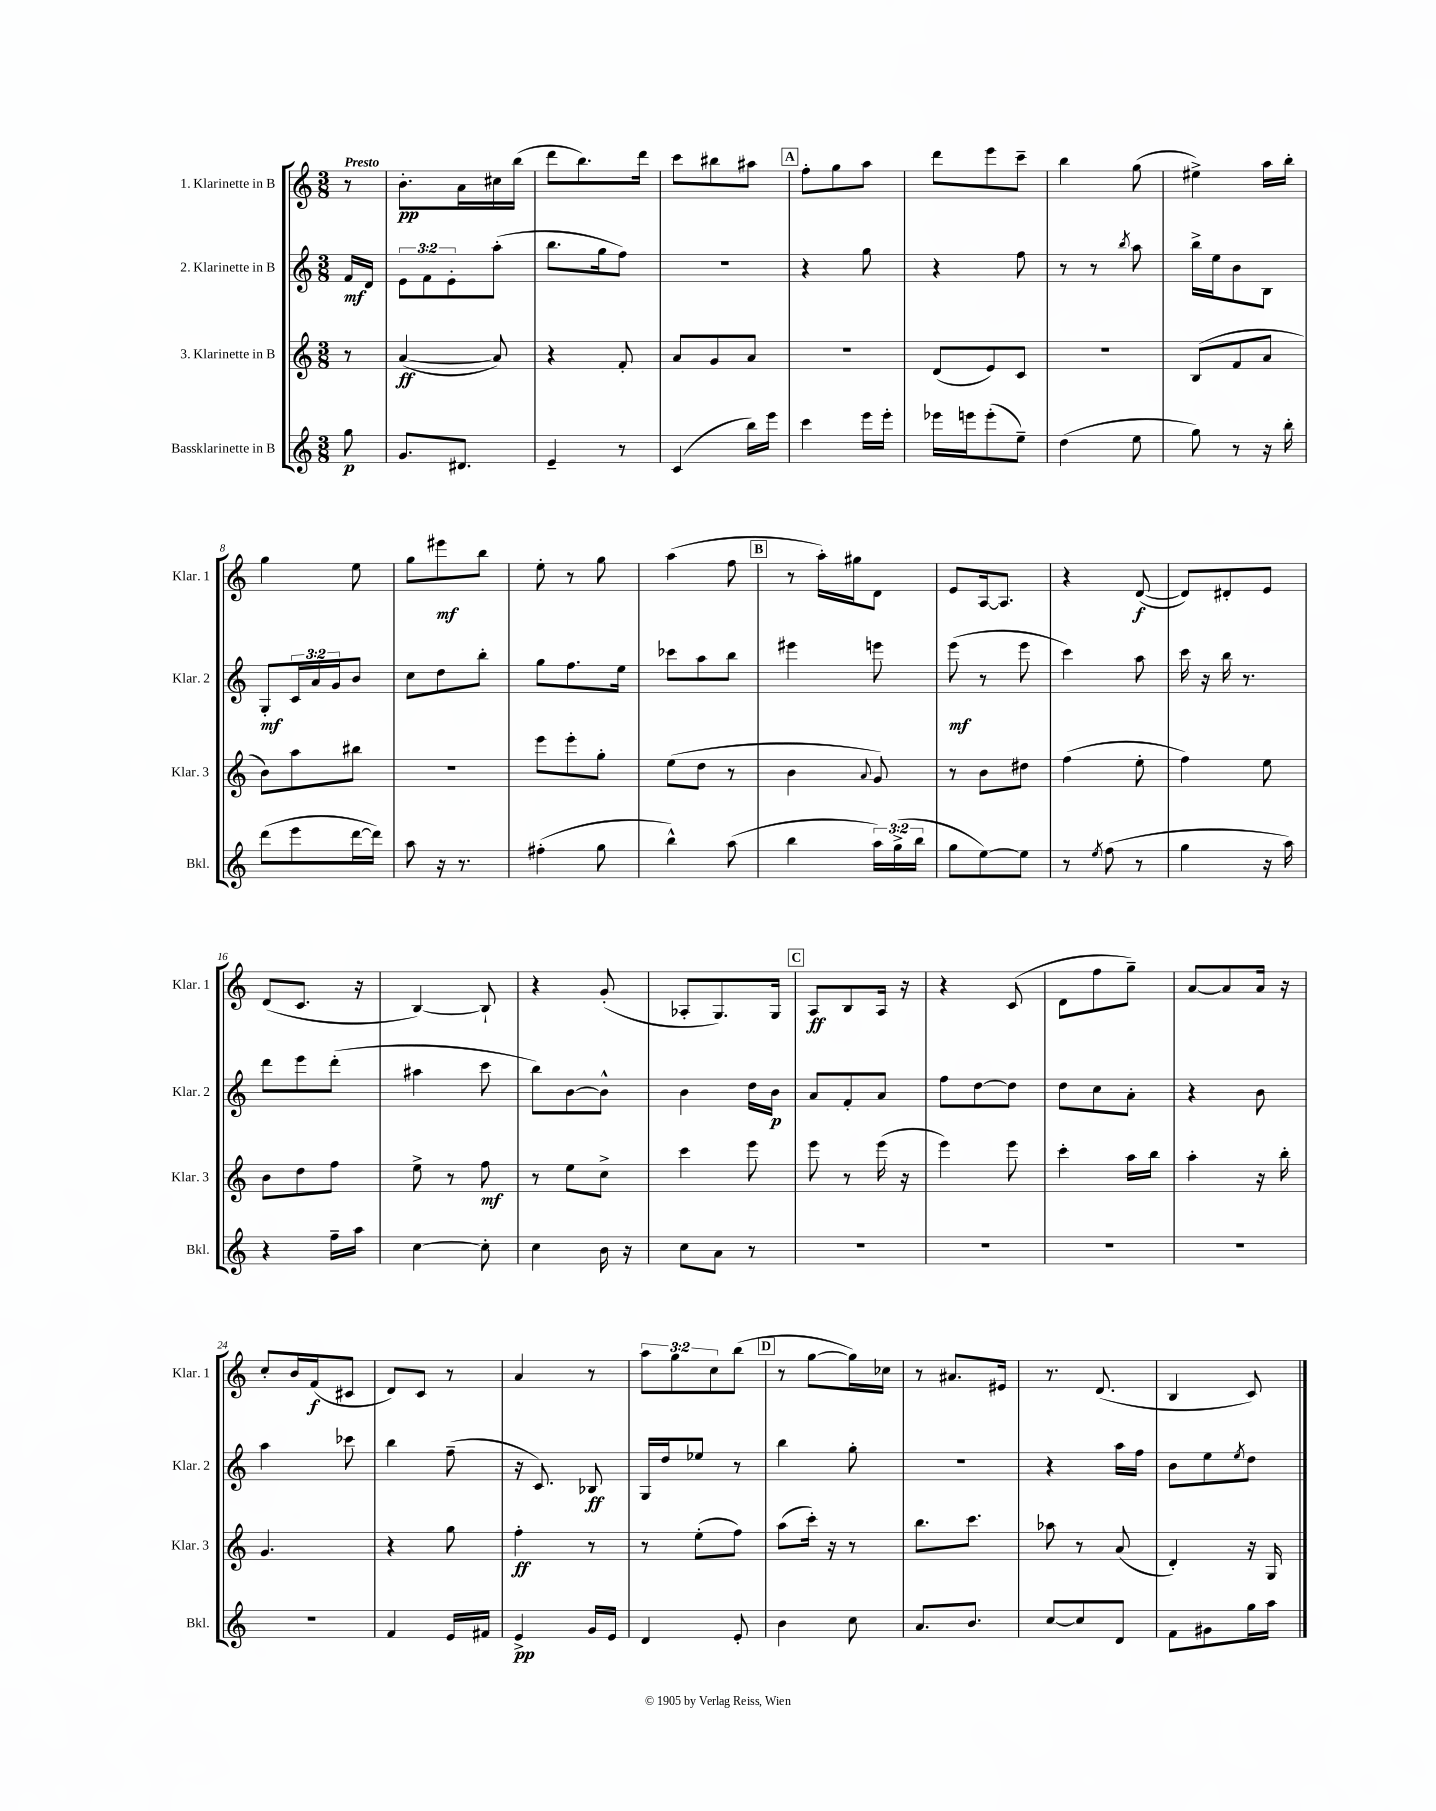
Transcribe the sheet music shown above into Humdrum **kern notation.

**kern	**dynam	**kern	**dynam	**kern	**dynam	**kern	**dynam
*part4	*part4	*part3	*part3	*part2	*part2	*part1	*part1
*staff4	*staff4	*staff3	*staff3	*staff2	*staff2	*staff1	*staff1
*I"Bassklarinette in B	*	*I"3. Klarinette in B	*	*I"2. Klarinette in B	*	*I"1. Klarinette in B	*
*I'Bkl.	*	*I'Klar. 3	*	*I'Klar. 2	*	*I'Klar. 1	*
*clefG2	*	*clefG2	*	*clefG2	*	*clefG2	*
*k[]	*	*k[]	*	*k[]	*	*k[]	*
*M3/8	*	*M3/8	*	*M3/8	*	*M3/8	*
=	=	=	=	=	=	=	=
!	!	!	!	!	!	!LO:TX:a:B:t=Presto	!
8gg\	p	8r	.	16f/LL	mf	8r	.
.	.	.	.	16d/JJ	.	.	.
=1	=1	=1	=1	=1	=1	=1	=1
8.g/L	.	([4a/	ff	12e\L	.	8.b'\L	pp
.	.	.	.	12f\	.	.	.
.	.	.	.	12e'\	.	.	.
8.d#X/J	.	.	.	.	.	16a\L	.
.	.	8a/])	.	(8aa'\J	.	16cc#X\	.
.	.	.	.	.	.	(16bb\JJ	.
=2	=2	=2	=2	=2	=2	=2	=2
4e~/	.	4r	.	8.bb\L	.	8ddd\L	.
.	.	.	.	.	.	8.bb\)	.
.	.	.	.	16gg\k	.	.	.
8r	.	8f'/	.	8ff\J)	.	.	.
.	.	.	.	.	.	16ddd\Jk	.
=3	=3	=3	=3	=3	=3	=3	=3
(4c/	.	8a/L	.	4.r	.	8ccc\L	.
.	.	8g/	.	.	.	8bb#X\	.
16bb\LL)	.	8a/J	.	.	.	8aa#X\J	.
16eee\JJ	.	.	.	.	.	.	.
!!LO:REH:place=s1:t=A
=4	=4	=4	=4	=4	=4	=4	=4
4ccc\	.	4.r	.	4r	.	8ff'\L	.
.	.	.	.	.	.	8gg\	.
16eee\LL	.	.	.	8gg\	.	8aa\J	.
16eee'\JJ	.	.	.	.	.	.	.
=5	=5	=5	=5	=5	=5	=5	=5
16eee-X\LL	.	(8d/L	.	4r	.	8ddd\L	.
16eeen\J	.	.	.	.	.	.	.
(8eee'\	.	8e/)	.	.	.	8eee\	.
8ee~\J)	.	8c/J	.	8ff\	.	8ccc~\J	.
=6	=6	=6	=6	=6	=6	=6	=6
(4dd\	.	4.r	.	8r	.	4bb\	.
.	.	.	.	8r	.	.	.
.	.	.	.	8qbb/	.	.	.
8ee\	.	.	.	8aa\	.	(8gg\	.
=7	=7	=7	=7	=7	=7	=7	=7
8gg\)	.	(8B/L	.	16bb^\LL	.	4ee#X^\)	.
.	.	.	.	16ee\J	.	.	.
8r	.	8f/	.	8b\	.	.	.
16r	.	8a/J	.	8B\J	.	16aa\LL	.
16bb'\	.	.	.	.	.	16bb'\JJ	.
!!LO:LB:g=z
=8	=8	=8	=8	=8	=8	=8	=8
(8ddd\L	.	8b\L)	.	8G'/L	mf	4gg\	.
8eee\	.	8aa\	.	24c/L	.	.	.
.	.	.	.	24a/	.	.	.
.	.	.	.	24g/J	.	.	.
[16ddd\L	.	8bb#X\J	.	8b/J	.	8ee\	.
16ddd\JJ])	.	.	.	.	.	.	.
=9	=9	=9	=9	=9	=9	=9	=9
8aa\	.	4.r	.	8cc\L	.	8gg\L	.
16r	.	.	.	8dd\	.	8eee#X\	mf
8.r	.	.	.	.	.	.	.
.	.	.	.	8bb'\J	.	8bb\J	.
=10	=10	=10	=10	=10	=10	=10	=10
(4ff#X'\	.	8eee\L	.	8gg\L	.	8ee'\	.
.	.	8eee'\	.	8.ff\	.	8r	.
8gg\	.	8gg'\J	.	.	.	8gg\	.
.	.	.	.	16ee\Jk	.	.	.
=11	=11	=11	=11	=11	=11	=11	=11
4bb^^\)	.	(8ee\L	.	8ccc-X\L	.	(4aa\	.
.	.	8dd\J	.	8aa\	.	.	.
(8aa\	.	8r	.	8bb\J	.	8ff\	.
!!LO:REH:place=s1:t=B
=12	=12	=12	=12	=12	=12	=12	=12
4bb\	.	4b\	.	4eee#X\	.	8r	.
.	.	.	.	.	.	16aa'\LL)	.
.	.	.	.	.	.	16gg#X\J	.
.	.	8qqa/	.	.	.	.	.
24aa\LL)	.	8g/)	.	8eeen\	.	8d\J	.
(24gg^\	.	.	.	.	.	.	.
24bb\JJ	.	.	.	.	.	.	.
=13	=13	=13	=13	=13	=13	=13	=13
8gg\L	.	8r	.	(8eee\	mf	8e/L	.
[8ee\)	.	8b\L	.	8r	.	[16A/k	.
.	.	.	.	.	.	8.A/J]	.
8ee\J]	.	8dd#X\J	.	8eee\	.	.	.
=14	=14	=14	=14	=14	=14	=14	=14
8r	.	(4ff\	.	4ccc\)	.	4r	.
8qee/	.	.	.	.	.	.	.
(8ff\	.	.	.	.	.	.	.
8r	.	8ee'\	.	8aa\	.	([8d/	f
=15	=15	=15	=15	=15	=15	=15	=15
4gg\	.	4ff\)	.	16ccc\	.	8d/L])	.
.	.	.	.	16r	.	.	.
.	.	.	.	16bb\	.	8d#X'/	.
.	.	.	.	8.r	.	.	.
16r	.	8ee\	.	.	.	8e/J	.
16aa\)	.	.	.	.	.	.	.
!!LO:LB:g=z
=16	=16	=16	=16	=16	=16	=16	=16
4r	.	8b\L	.	8ddd\L	.	(8d/L	.
.	.	8dd\	.	8eee\	.	8.c/J	.
16ff~\LL	.	8ff\J	.	(8ddd'\J	.	.	.
16aa\JJ	.	.	.	.	.	16r	.
=17	=17	=17	=17	=17	=17	=17	=17
[4cc\	.	8ee^\	.	4aa#X\	.	[4B/)	.
.	.	8r	.	.	.	.	.
8cc'\]	.	8ff\	mf	8ccc\	.	8B`/]	.
=18	=18	=18	=18	=18	=18	=18	=18
4cc\	.	8r	.	8bb\L)	.	4r	.
.	.	8ee\L	.	[8b\	.	.	.
16b\	.	8cc^\J	.	8b^^\J]	.	(8g'/	.
16r	.	.	.	.	.	.	.
=19	=19	=19	=19	=19	=19	=19	=19
8cc\L	.	4ccc\	.	4b\	.	8A-X'/L	.
8a\J	.	.	.	.	.	8.G/)	.
8r	.	8eee\	.	16dd\LL	.	.	.
.	.	.	.	16b\JJ	p	16G/Jk	.
!!LO:REH:place=s1:t=C
=20	=20	=20	=20	=20	=20	=20	=20
4.r	.	8eee\	.	8a/L	.	8A/L	ff
.	.	8r	.	8f'/	.	8B/	.
.	.	(16eee\	.	8a/J	.	16A/Jk	.
.	.	16r	.	.	.	16r	.
=21	=21	=21	=21	=21	=21	=21	=21
4.r	.	4eee\)	.	8ff\L	.	4r	.
.	.	.	.	[8dd\	.	.	.
.	.	8eee\	.	8dd\J]	.	(8c/	.
=22	=22	=22	=22	=22	=22	=22	=22
4.r	.	4ccc'\	.	8dd\L	.	8d\L	.
.	.	.	.	8cc\	.	8ff\	.
.	.	16aa\LL	.	8a'\J	.	8gg~\J)	.
.	.	16bb\JJ	.	.	.	.	.
=23	=23	=23	=23	=23	=23	=23	=23
4.r	.	4aa'\	.	4r	.	[8a/L	.
.	.	.	.	.	.	8a/]	.
.	.	16r	.	8b\	.	16a/Jk	.
.	.	16bb'\	.	.	.	16r	.
!!LO:LB:g=z
=24	=24	=24	=24	=24	=24	=24	=24
4.r	.	4.g/	.	4aa\	.	8cc'/L	.
.	.	.	.	.	.	16b/L	.
.	.	.	.	.	.	(16f/J	f
.	.	.	.	8ccc-X\	.	8c#X/J	.
=25	=25	=25	=25	=25	=25	=25	=25
4f/	.	4r	.	4bb\	.	8d/L)	.
.	.	.	.	.	.	8c/J	.
16e/LL	.	8gg\	.	(8ff~\	.	8r	.
16f#X/JJ	.	.	.	.	.	.	.
=26	=26	=26	=26	=26	=26	=26	=26
4e^/	pp	4ff'\	ff	16r	.	4a/	.
.	.	.	.	8.c/)	.	.	.
16g/LL	.	8r	.	8B-X/	ff	8r	.
16e/JJ	.	.	.	.	.	.	.
=27	=27	=27	=27	=27	=27	=27	=27
4d/	.	8r	.	16G/LL	.	12aa\L	.
.	.	.	.	16dd/J	.	.	.
.	.	.	.	.	.	12gg\	.
.	.	(8ee'\L	.	8ee-X/J	.	.	.
.	.	.	.	.	.	12cc\	.
8e'/	.	8ff\J)	.	8r	.	(8bb\J	.
!!LO:REH:place=s1:t=D
=28	=28	=28	=28	=28	=28	=28	=28
4b\	.	(8aa\L	.	4bb\	.	8r	.
.	.	16ccc'\Jk)	.	.	.	[8gg\L	.
.	.	16r	.	.	.	.	.
8cc\	.	8r	.	8gg'\	.	16gg\L])	.
.	.	.	.	.	.	16cc-X\JJ	.
=29	=29	=29	=29	=29	=29	=29	=29
8.a/L	.	8.bb\L	.	4.r	.	8r	.
.	.	.	.	.	.	8.a#X/L	.
8.b/J	.	8.ccc\J	.	.	.	.	.
.	.	.	.	.	.	16e#X/Jk	.
=30	=30	=30	=30	=30	=30	=30	=30
[8cc/L	.	8aa-X\	.	4r	.	8.r	.
8cc/]	.	8r	.	.	.	.	.
.	.	.	.	.	.	(8.d/	.
8d/J	.	(8a/	.	16aa\LL	.	.	.
.	.	.	.	16ff\JJ	.	.	.
=31	=31	=31	=31	=31	=31	=31	=31
8f\L	.	4d'/)	.	8b\L	.	4B/	.
8g#X\	.	.	.	8ee\	.	.	.
.	.	.	.	8qee/	.	.	.
16gg\L	.	16r	.	8dd\J	.	8c/)	.
16aa\JJ	.	16G/	.	.	.	.	.
==	==	==	==	==	==	==	==
*-	*-	*-	*-	*-	*-	*-	*-
